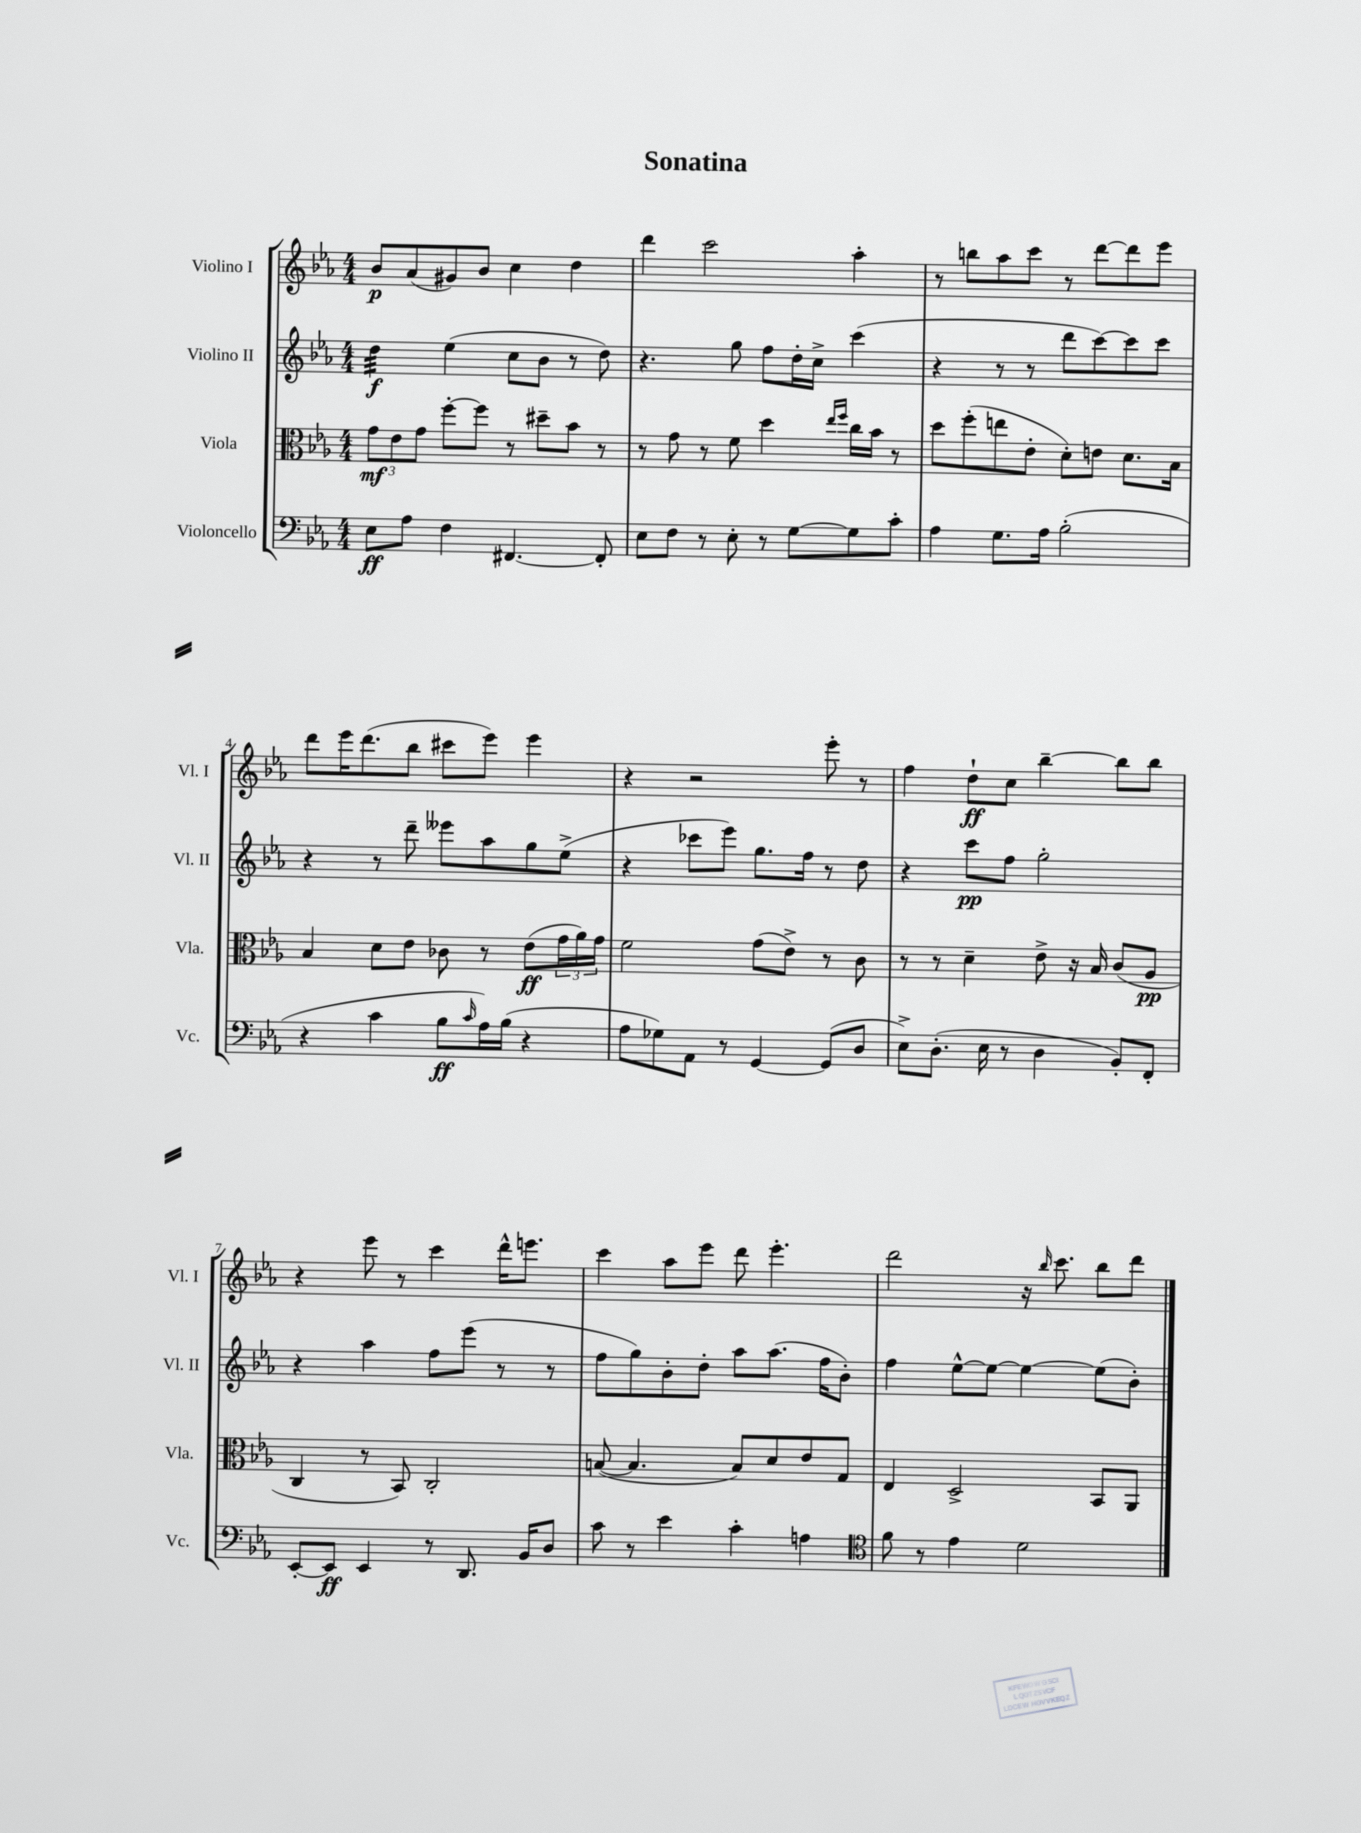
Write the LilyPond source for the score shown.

\header { title = "Sonatina" }
<<
\new StaffGroup <<
\new Staff = "s0" \with { instrumentName = "Violino I" shortInstrumentName = "Vl. I" } {
    \clef treble \key ees \major \numericTimeSignature \time 4/4
    bes'8\p aes'8( gis'8) bes'8 c''4 d''4 |
    d'''4 c'''2 aes''4-. |
    r8 b''8 aes''8 c'''8 r8 d'''8~ d'''8 ees'''8 |
    d'''8 ees'''16 d'''8.( bes''8 cis'''8 ees'''8) ees'''4 |
    r4 r2 ees'''8-. r8 |
    f''4 d''8-!\ff c''8 bes''4~-- bes''8 bes''8 |
    r4 ees'''8 r8 c'''4 d'''16-^ e'''8. |
    c'''4 aes''8 ees'''8 d'''8 ees'''4.-. |
    d'''2 r16 \grace { bes''16 } c'''8. bes''8 d'''8 \bar "|." |
}
\new Staff = "s1" \with { instrumentName = "Violino II" shortInstrumentName = "Vl. II" } {
    \clef treble \key ees \major \numericTimeSignature \time 4/4
    d''4:32\f ees''4( c''8 bes'8 r8 d''8) |
    r4. g''8 f''8 d''16-. c''16-> c'''4( |
    r4 r8 r8 d'''8 c'''8~) c'''8 c'''8 |
    r4 r8 d'''8-- eeses'''8 aes''8 g''8 ees''8->( |
    r4 ces'''8 ees'''8) g''8. f''16 r8 d''8 |
    r4 c'''8\pp f''8 g''2-. |
    r4 aes''4 f''8 ees'''8( r8 r8 |
    f''8 g''8) bes'8-. d''8-. aes''8 aes''8.( f''16 bes'8-.) |
    f''4 ees''8~-^ ees''8~ ees''4~ ees''8( bes'8-.) \bar "|." |
}
\new Staff = "s2" \with { instrumentName = "Viola" shortInstrumentName = "Vla." } {
    \clef alto \key ees \major \numericTimeSignature \time 4/4
    \tuplet 3/2 { g'8\mf ees'8 g'8 } f''8~-. f''8 r8 dis''8-- bes'8 r8 |
    r8 g'8 r8 f'8 d''4 \grace { ees''16 f''16 } c''16 bes'16 r8 |
    d''8 f''8-.( e''8 ees'8-. d'8-.) e'8 d'8. bes16 |
    bes4 d'8 ees'8 ces'8 r8 ees'8\ff( \tuplet 3/2 { g'16 aes'16) g'16 } |
    f'2 g'8( ees'8->) r8 c'8 |
    r8 r8 d'4-- ees'8-> r16 bes16 c'8( aes8\pp |
    c4 r8 bes,8) c2-. |
    b8~( b4. b8) d'8 ees'8 g8 |
    ees4 d2-> bes,8 aes,8 \bar "|." |
}
\new Staff = "s3" \with { instrumentName = "Violoncello" shortInstrumentName = "Vc." } {
    \clef bass \key ees \major \numericTimeSignature \time 4/4
    ees8\ff aes8 f4 fis,4.~ fis,8-. |
    ees8 f8 r8 ees8-. r8 g8~ g8 c'8-. |
    aes4 g8. aes16 bes2-.( |
    r4 c'4 bes8\ff \grace { c'16 } aes16) bes16( r4 |
    aes8 ges8) aes,8 r8 g,4~ g,8( d8 |
    ees8->) d8.-.( ees16 r8 d4 bes,8-.) f,8-. |
    ees,8~-. ees,8\ff ees,4 r8 d,8. bes,16 d8 |
    c'8 r8 ees'4 c'4-. a4 |
    \clef tenor f'8 r8 ees'4 d'2 \bar "|." |
}
>>
>>
